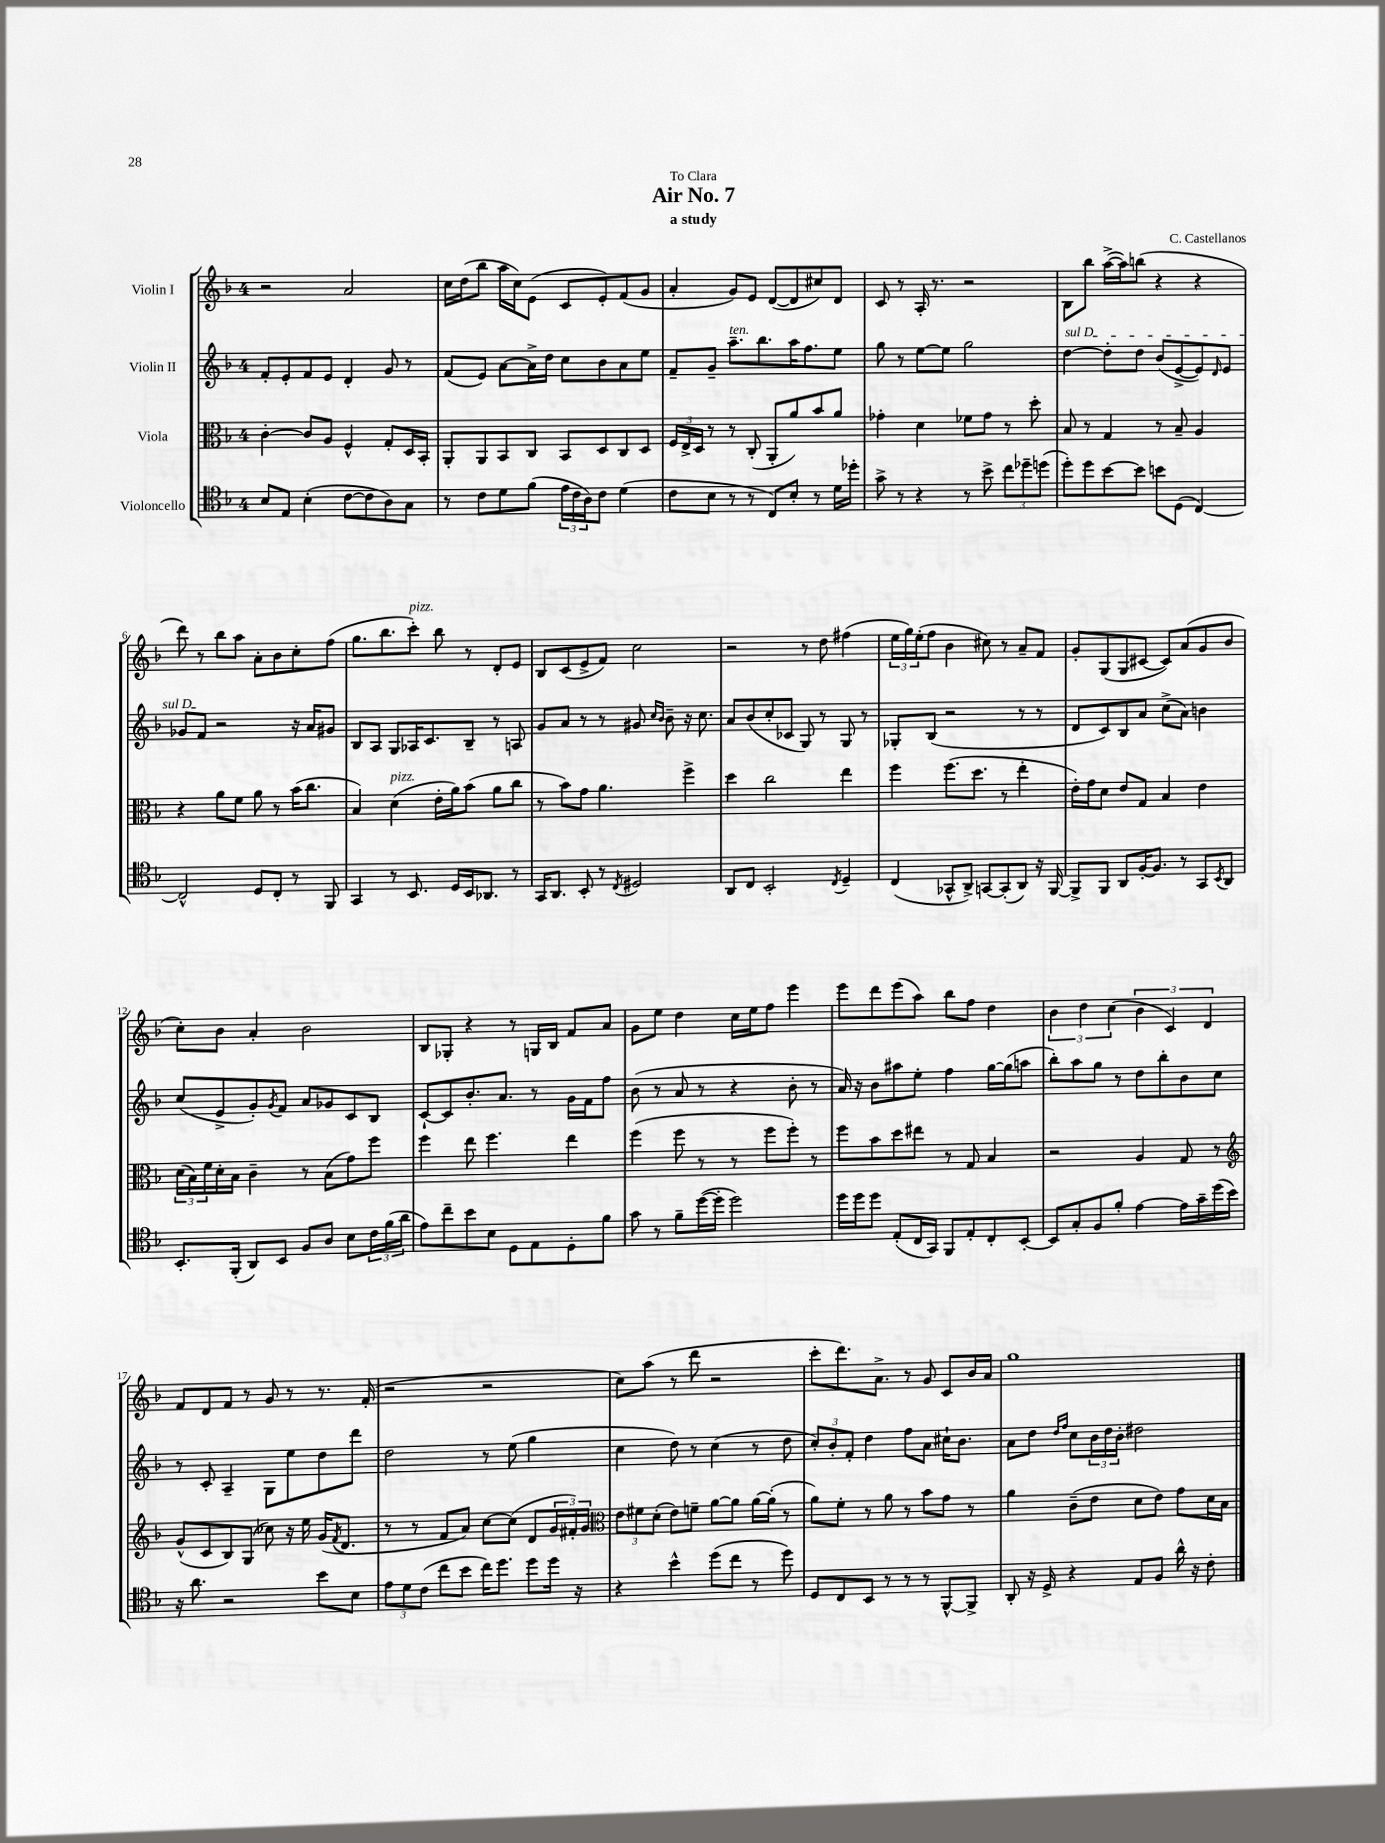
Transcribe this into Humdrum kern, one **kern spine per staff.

**kern	**kern	**kern	**kern
*part4	*part3	*part2	*part1
*staff4	*staff3	*staff2	*staff1
*I"Violoncello	*I"Viola	*I"Violin II	*I"Violin I
*clefC4	*clefC3	*clefG2	*clefG2
*k[b-]	*k[b-]	*k[b-]	*k[b-]
*M4/4	*M4/4	*M4/4	*M4/4
=1	=1	=1	=1
8B-/L	[4c'\	8f'/L	2r
8E/J	.	8e'/	.
(4B-'\	8c/L]	8f/	.
.	8A/J	8e/J	.
[8c\L	4F^^/	4d'/	2a/
8c\]	.	.	.
8A\)	8G'/L	8g/	.
8G\J	16D/L	8r	.
.	16BB-'/JJ	.	.
=2	=2	=2	=2
8r	8AA'/L	(8f/L	16cc\LL
.	.	.	(16dd\J
8c\L	8AA/	8e/J)	8bb-\J
8d\	8BB-/	[8a\L	16aa\LL
.	.	.	16cc\J)
(8f\J	8C/J	16a^\L]	(8e\J
.	.	16dd\JJ	.
24e\LL	8BB-/L	8cc\L	8c/L
24c\	.	.	.
24A\J)	.	.	.
8c\J	8D/	8b-\	8e'/)
(4d\	8C/	8a\	(8f/
.	8D/J	8ee\J	8g/J
=3	=3	=3	=3
8c\L	24F/LL	8f~/L	4a'/
.	24E^/	.	.
.	24D/JJ	.	.
8B-\J	8r	8g~/J	.
!	!	!LO:TX:a:i:t=ten.	!
8r	8r	8.aa~\L	8g/L)
8r	(8C'/	.	8e/J
.	.	8.bb-\	.
8C/L)	8AA'/L	.	([8d/L
8B-'/J	8a/)	16aa\K	8d/]
.	.	8.ff\	.
8r	8b-/	.	8cc#X/)
16d\LL	8a/J	8ee\J	8d/J
16dd-X'\JJ	.	.	.
=4	=4	=4	=4
8g^\	4g-X'\	8gg\	8c/
8r	.	8r	8r
4r	4d\	[8ee\L	16A'/
.	.	.	8.r
.	.	8ee\J]	.
8r	8f-X\L	2gg\	2r
8b-^\	8g-\J	.	.
12cc\L	8r	.	.
12dd-X~\	.	.	.
.	8dd'\	.	.
(12ddn\J	.	.	.
=5	=5	=5	=5
!	!	!LO:TX:a:i:t=sul D	!
8dd'\L)	8B-/	[4dd\	8B-\L
8dd\	8r	.	8bb-\J
[8b-\	4G/	8dd'\L]	([16aa^\LL
.	.	.	16aa\J])
8b-\J]	.	8dd\J	(8bbn\J
8bn\L	8r	(8b-/L	4r
(8D\J	8B-~/	[8e^/	.
[4C/)	4A/	8e/])	4r
.	.	16qqd/	.
.	.	8e/J	.
!!LO:LB:g=z
=6	=6	=6	=6
2C^^/]	4r	8g-X/L	8ddd\)
.	.	8f/J	8r
.	8a\L	2r	8bb-\L
.	8f\J	.	8aa\J
8D/L	8a\	.	8a'\L
8C'/J	8r	.	8b-\
8r	(16b-\KL	16r	8cc'\
.	8.cc\J	16a/KL	.
8FF/	.	8g#X/J	(8ff\J
=7	=7	=7	=7
4GG/	4B-/)	8B-/L	8.gg\L
.	.	8A/J	.
.	.	.	8.bb-\
!	!LO:TX:a:i:t=pizz.	!	!
8r	(4d\	8G/L	.
!	!	!	!LO:TX:a:i:t=pizz.
8.BB-/	.	16A-X/K	8ccc'\J)
.	.	8.c/	.
.	16e'\LL	.	8bb-\
16D/LL	16a\J)	.	.
16BB-/J	(8b-\J	8B-~/J	8r
8.AA-X/J	.	.	.
.	8a\L	8r	8d'/L
8r	8cc\J	8An/	8e/J
=8	=8	=8	=8
16GG/KL	8r	8g/L	8B-/L
8.AA/J	.	.	.
.	8b-\L)	8a/J	(8c/
8BB-'/	8g\J	8r	8e^/
8r	4.a\	8r	8f/J)
8qC/	.	.	.
2D#X/	.	8g#X/	2cc\
.	.	16qqcc/LL	.
.	.	16qqb-/JJ	.
.	.	8b-~\	.
.	4ff^\	16r	.
.	.	8.cc\	.
=9	=9	=9	=9
8AA/L	4dd\	8a/L	2r
8C/J	.	(8b-/	.
2BB-'/	2cc\	8cc'/	.
.	.	8c-X/J	.
.	.	8G/)	8r
.	.	8r	8dd\
8qC/	.	.	.
4D~/	4ee\	8G/	(4ff#X\
.	.	8r	.
=10	=10	=10	=10
(4C/	4ff\	8G-X'/L	24ee\LL
.	.	.	24gg\)
.	.	.	(24ee'\J
.	.	(8B-/J	8ff\J
8GG-X^^/L	(8.ff\L	2r	4b-\
8AA^/J)	.	.	.
.	8.dd\J	.	.
[8GGn/L	.	.	8cc#X\)
(8GG'/]	8r	.	8r
8AA/J)	4ee'\	8r	8a~/L
16r	.	8r	8f/J
[16FF/	.	.	.
=11	=11	=11	=11
8FF^/L]	16e'\LL)	8d/L	8g'/L
.	16g\J	.	.
8FF/J	8d\J	8c/)	(8G/
8AA/L	8e/L	8B-/	8G/
[16F'/K	8G/J	8a/J	[8c#X/J
8.F/J]	.	.	.
.	4B-/	(8cc^\L	8c#/L])
8r	.	8a\J)	(8a/
8GG/L	4e\	4bn\	8g/
8qBB-/	.	.	.
8AA/J	.	.	8b-/J
!!LO:LB:g=z
=12	=12	=12	=12
8.BB-'/L	(24d\LL	(8cc/L	8cc'\L)
.	24B-\)	.	.
.	24f\	.	.
.	16d'\	8e^/	8b-\J
(16FF'/Jk	16B-\JJ	.	.
8AA/L)	4c~\	8g'/)	4a'/
.	.	8qg/	.
8BB-/J	.	8f/J	.
8F/L	8r	8a/L	2b-\
8A/J	(8B-\L	8g-X/	.
8B-\L	8g\)	8c/	.
24c\L	8ff\J	8B-/J	.
(24f\	.	.	.
24a\JJ	.	.	.
=13	=13	=13	=13
8e\L)	4ff\	[8c`/L	8B-/L
8cc~\	.	8c/]	8G-X'/J
8b-\	8ee\	8.b-'/	4r
8B-\J	4.ff\	.	.
.	.	8.a/J	.
8D\L	.	.	8r
8E\	.	8r	16Gn/LL
.	.	.	16B-/JJ
8D'\	4ee\	16g\LL	8f/L
.	.	16f\J	.
8f\J	.	8ff\J	8a/J
=14	=14	=14	=14
8g\	(4ff\	(8b-\	8g\L
8r	.	8r	8ee\J
8f~\L	8ff\	8a/	4dd\
([16dd\L	8r	8r	.
16dd'\JJ]	.	.	.
2dd\)	8r	4r	16cc\LL
.	.	.	16ee\J
.	8ff\L	.	8ff\J
.	8ff'\J)	8b-'\	4eee\
.	8r	8r	.
=15	=15	=15	=15
16dd\LL	8ff\L	16a/)	8eee\L
16dd\J	.	16r	.
8dd\J	8b-\	8b-\L	8ddd\
(8E'/L	8dd\	8aa#X\	(8eee\
16C/L	8ee#X\J	8ee'\J	8aa\J)
16GG/JJ)	.	.	.
8FF/L	8r	4ff\	8bb-\L
8E'/	8G/	.	8ff\J
8C'/	4B-/	[16gg\LL	4dd\
.	.	(16gg\J]	.
[8BB-'/J	.	8aan\J	.
=16	=16	=16	=16
8BB-/L]	2r	8bb-'\L)	6b-\
8G'/	.	8aa\	.
.	.	.	6dd\
8F/	.	8gg\J	.
.	.	.	(6cc\
8f'/J	.	8r	.
[4e\	4A/	8dd\L	6b-\
.	.	8bb-'\	.
.	.	.	6c/)
16e\LL]	8G/	8b-\	.
16g~\	.	.	.
.	.	.	6d/
(16dd\	8r	8cc\J	.
16b-\JJ)	.	.	.
!!LO:LB:g=z
=17	=17	=17	=17
*	*clefG2	*	*
16r	(8g^^/L	8r	8f/L
8.a\	.	.	.
.	8c/	8c'/	8d/
2r	8B-/)	4A~/	8f/J
.	(8G/J	.	8r
.	8cc-X\)	8G\L	8g/
.	16r	8ee\	8r
.	16ee\	.	.
8b-\L	(16g/KL	8dd\	8.r
.	8qf/	.	.
.	8.d/J	.	.
8B-\J	.	8ddd\J	.
.	.	.	(16f'/
=18	=18	=18	=18
12e\L	8r	2dd\	2r
12d\	.	.	.
.	8r	.	.
(12c\J	.	.	.
8cc\L	8f/L	.	.
8b-\J	8a/J)	.	.
16cc\KL)	[8cc\L	8r	2r
8.dd\J	.	.	.
.	(8cc\J]	(8ee\	.
8dd\L	8d/L	4gg\	.
16dd\Jk	24g/L	.	.
.	24f#X'/)	.	.
16r	.	.	.
.	24g/JJ	.	.
=19	=19	=19	=19
*	*clefC3	*	*
4r	12e\L	4cc\	8cc\L)
.	12f#X\	.	.
.	.	.	(8aa\J
.	(12d'\J	.	.
4b-^^\	8e\L)	8dd\)	8r
.	8fn~\J	8r	8ddd\
(8dd\L	[8a\L	(4cc\	2r
8cc\J	8a\J]	.	.
8r	[16a\LL	8r	.
.	(16a'\JJ]	.	.
8dd\)	8r	8dd\	.
=20	=20	=20	=20
8D/L	8a\L)	12cc'/L)	8ccc'\L
.	.	12b-'/	.
8C/	8f'\J	.	8.ddd\)
.	.	12f'/J	.
8BB-/J	8r	4dd\	.
.	.	.	8.a^\J
8r	8a\	.	.
8r	8r	8ff\L	8r
8r	8b-\L	8a\J	8g/
[8FF^^/L	8g\J	16cc#X`\KL	8c/L
.	.	8.b-\J	.
8FF^/J]	8r	.	16b-/L
.	.	.	16a/JJ
=21	=21	=21	=21
8AA'/	4a\	8a\L	1gg
16r	.	8dd\J	.
16D^/	.	.	.
.	.	16qqdd/LL	.
.	.	16qqff/JJ	.
4r	(8c~\L	8cc\L	.
.	8e\J	24b-\L	.
.	.	24dd\	.
.	.	24b-'\JJ	.
8E/L	8d\L	2dd#X\	.
8F/J	8e\J)	.	.
16a^^\	8g\L	.	.
16r	.	.	.
8c'\	16d\L	.	.
.	16B-\JJ	.	.
==	==	==	==
*-	*-	*-	*-
